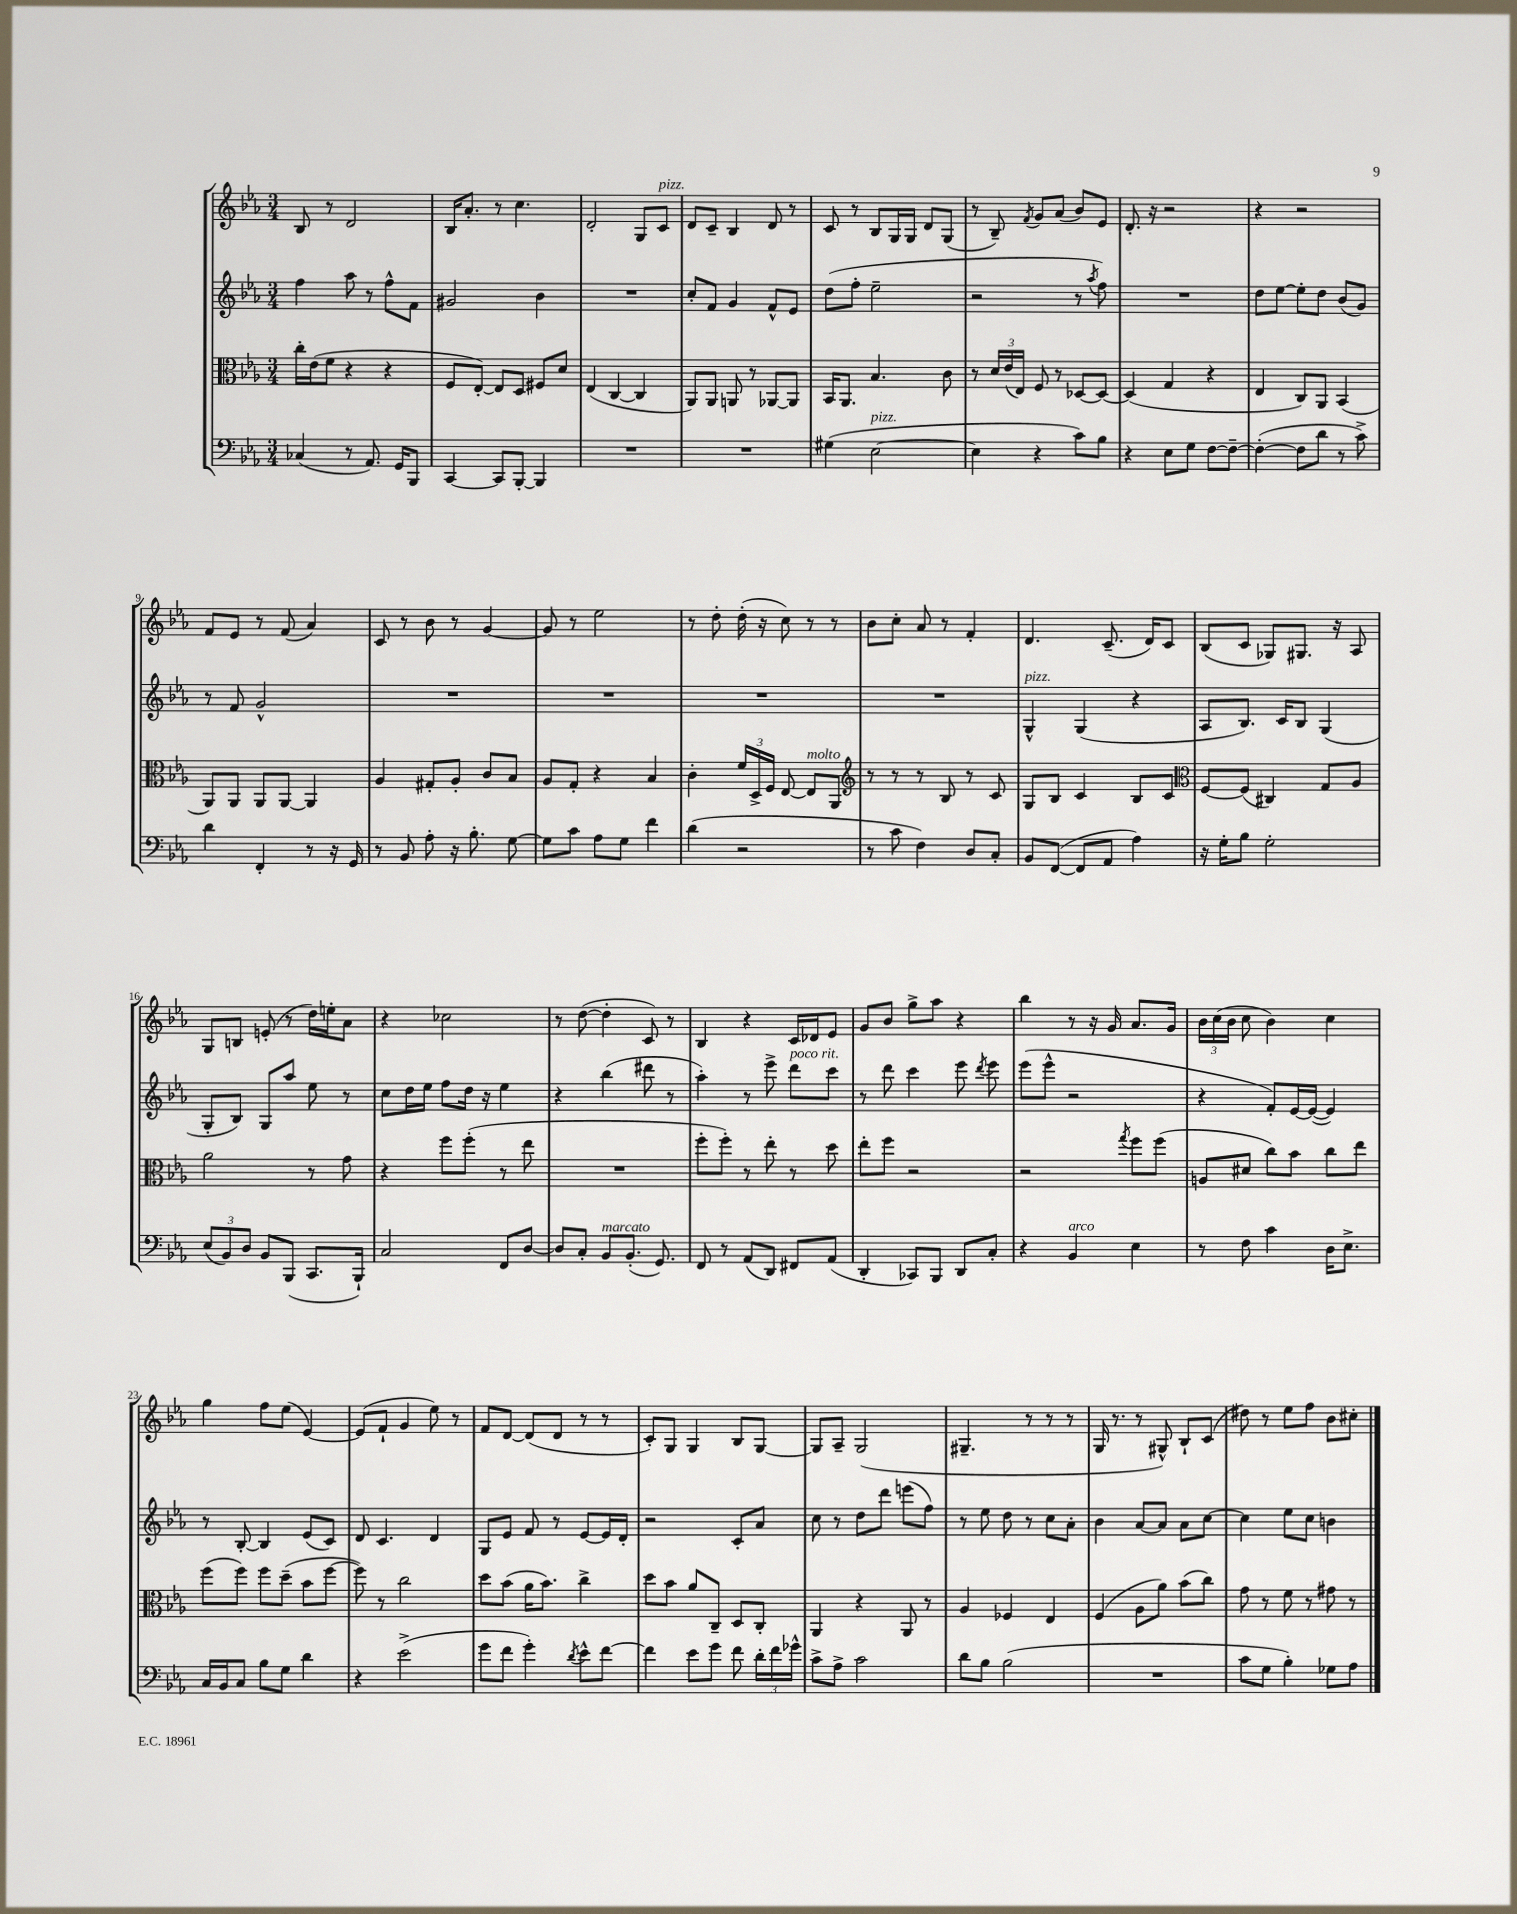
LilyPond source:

<<
\new StaffGroup <<
\new Staff = "s0" {
    \clef treble \key ees \major \numericTimeSignature \time 3/4
    \autoBeamOff bes8 r8 d'2 |
    bes16[ aes'8.]-. r8 c''4. |
    d'2-. g8[ c'8]^\markup { \italic "pizz." } |
    d'8[ c'8]-- bes4 d'8 r8 |
    c'8 r8 bes8[ g16 g16] d'8[ g8]( |
    r8 bes8--) \acciaccatura { f'8 } g'8[ aes'8]( bes'8[) ees'8] |
    d'8.-. r16 r2 |
    r4 r2 |
    f'8[ ees'8] r8 f'8( aes'4) |
    c'8 r8 bes'8 r8 g'4~ |
    g'8 r8 ees''2 |
    r8 d''8-. d''16-.( r16 c''8) r8 r8 |
    bes'8[ c''8]-. aes'8 r8 f'4-. |
    d'4. c'8.--( d'16[) c'8] |
    bes8[( c'8] ges8[) gis8.] r16 aes8 |
    g8[ b8] e'8-.( r8 d''16[) e''16-. aes'8] |
    r4 ces''2 |
    r8 d''8~( d''4-. c'8) r8 |
    bes4 r4 c'16[ des'16 ees'8] |
    g'8[ bes'8] g''8[-> aes''8] r4 |
    bes''4 r8 r16 g'16 aes'8.[ g'16] |
    \tuplet 3/2 { bes'16[ c''16( bes'16] } c''8 bes'4) c''4 |
    g''4 f''8[ ees''8]( ees'4~) |
    ees'8[( f'8]-! g'4 ees''8) r8 |
    f'8[ d'8]~ d'8[( d'8] r8 r8 |
    c'8[-.) g8] g4 bes8[ g8]~ |
    g8[ aes8]-- g2( |
    gis4.-- r8 r8 r8 |
    g16 r8. r8 gis8-^) bes8[-! c'8]( |
    dis''8) r8 ees''8[ f''8] bes'8[ cis''8]-. \bar "|." |
}
\new Staff = "s1" {
    \clef treble \key ees \major \numericTimeSignature \time 3/4
    \autoBeamOff f''4 aes''8 r8 f''8[-^ f'8] |
    gis'2 bes'4 |
    R2. |
    c''8[-. f'8] g'4 f'8[-^ ees'8] |
    d''8[( f''8]-. ees''2-- |
    r2 r8 \acciaccatura { aes''8 } f''8) |
    R2. |
    d''8[ ees''8]~ ees''8[-. d''8] bes'8[( g'8]) |
    r8 f'8 g'2-^ |
    R2. |
    R2. |
    R2. |
    R2. |
    g4-^^\markup { \italic "pizz." } g4( r4 |
    aes8[ bes8.]) c'16[ bes8] g4( |
    g8[-. bes8]) g8[ aes''8] ees''8 r8 |
    c''8[ d''16 ees''16] f''8[ d''16] r16 ees''4 |
    r4 bes''4( dis'''8 r8 |
    aes''4-.) r8 ees'''8-> d'''8[^\markup { \italic "poco rit." } c'''8] |
    r8 d'''8 c'''4 ees'''8 \acciaccatura { d'''8 } ees'''8 |
    ees'''8[( ees'''8]-^ r2 |
    r4 f'8[-.) ees'16~ ees'16]~( ees'4) |
    r8 bes8~-. bes4 ees'8[( c'8]) |
    d'8 c'4. d'4 |
    g8[ ees'8] f'8 r8 ees'8[~ ees'16 d'16]-. |
    r2 c'8[-. aes'8] |
    c''8 r8 d''8[ d'''8] e'''8[( f''8]) |
    r8 ees''8 d''8 r8 c''8[ aes'8]-. |
    bes'4 aes'8[~ aes'8] aes'8[ c''8]~ |
    c''4 ees''8[ c''8] b'4 \bar "|." |
}
\new Staff = "s2" {
    \clef alto \key ees \major \numericTimeSignature \time 3/4
    \autoBeamOff c''16[-. ees'16( f'8] r4 r4 |
    f8[ ees8]~-.) ees8[ d8] fis8[ d'8] |
    ees4( c4~ c4 |
    aes,8[) aes,8] a,8 r8 aes,8[~ aes,8] |
    bes,16[ aes,8.] bes4. c'8 |
    r8 \tuplet 3/2 { d'16[ ees'16( ees16]) } f8 r8 des8[~ des8]~ |
    des4( g4 r4 |
    ees4 c8[) aes,8] bes,4( |
    aes,8[) aes,8] aes,8[ aes,8]~ aes,4 |
    aes4 gis8[-. aes8]-. c'8[ bes8] |
    aes8[ g8]-. r4 bes4 |
    c'4-. \tuplet 3/2 { f'16[ d16-> f16] } ees8~ ees8[^\markup { \italic "molto" } aes,8] |
    \clef treble r8 r8 r8 bes8 r8 c'8 |
    g8[ bes8] c'4 bes8[ c'8] |
    \clef alto f8[~ f8]( cis4) g8[ aes8] |
    aes'2 r8 g'8 |
    r4 f''8[ f''8]-.( r8 ees''8 |
    R2. |
    f''8[-. f''8]-.) r8 ees''8-. r8 d''8 |
    ees''8[-. f''8] r2 |
    r2 \acciaccatura { g''8 } f''8[ f''8]( |
    a8[ dis'8] c''8[) bes'8] c''8[ ees''8] |
    f''8[( f''8]) f''8[ d''8]--( bes'8[ f''8]~ |
    f''8) r8 c''2 |
    d''8[ bes'8]( aes'16[ bes'8.]) c''4-> |
    d''8[ bes'8] aes'8[ c8]-- d8[ c8]-. |
    aes,4 r4 aes,8 r8 |
    aes4 fes4 ees4 |
    f4( aes8[ aes'8]) bes'8[( c''8]) |
    g'8 r8 f'8 r8 gis'8 r8 \bar "|." |
}
\new Staff = "s3" {
    \clef bass \key ees \major \numericTimeSignature \time 3/4
    \autoBeamOff ces4( r8 aes,8.) g,16[ bes,,8] |
    c,4~ c,8[ bes,,8]~-. bes,,4 |
    R2. |
    R2. |
    gis4( ees2~^\markup { \italic "pizz." } |
    ees4 r4 c'8[) bes8] |
    r4 ees8[ g8] f8[~ f8]~-- |
    f4~-.( f8[ d'8] r8 c'8->) |
    d'4 f,4-. r8 r16 g,16 |
    r8 bes,8 aes8-. r16 bes8.-. g8~ |
    g8[ c'8] aes8[ g8] f'4 |
    d'4( r2 |
    r8 c'8 f4) d8[ c8]-. |
    bes,8[ f,8]~( f,8[ aes,8] aes4) |
    r16 g16[-. bes8] g2-. |
    \tuplet 3/2 { ees8[( bes,8) d8] } bes,8[ bes,,8]( c,8.[ bes,,16]-!) |
    c2 f,8[ d8]~ |
    d8[ c8]-. bes,8[^\markup { \italic "marcato" } bes,8.]-.( g,8.) |
    f,8 r8 aes,8[( d,8]) fis,8[ aes,8]( |
    d,4-. ces,8[) bes,,8] d,8[ c8]-. |
    r4 bes,4^\markup { \italic "arco" } ees4 |
    r8 f8 c'4 d16[ ees8.]-> |
    c16[ bes,16 c8] bes8[ g8] d'4 |
    r4 ees'2->( |
    g'8[ f'8] g'4-.) \acciaccatura { d'8 } ees'8[-^ f'8]~ |
    f'4 ees'8[ g'8] f'8 \tuplet 3/2 { d'16[-. f'16 ges'16]-^ } |
    c'8[-> aes8]-> c'2 |
    d'8[ bes8] bes2( |
    R2. |
    c'8[ g8] bes4-.) ges8[ aes8] \bar "|." |
}
>>
>>
